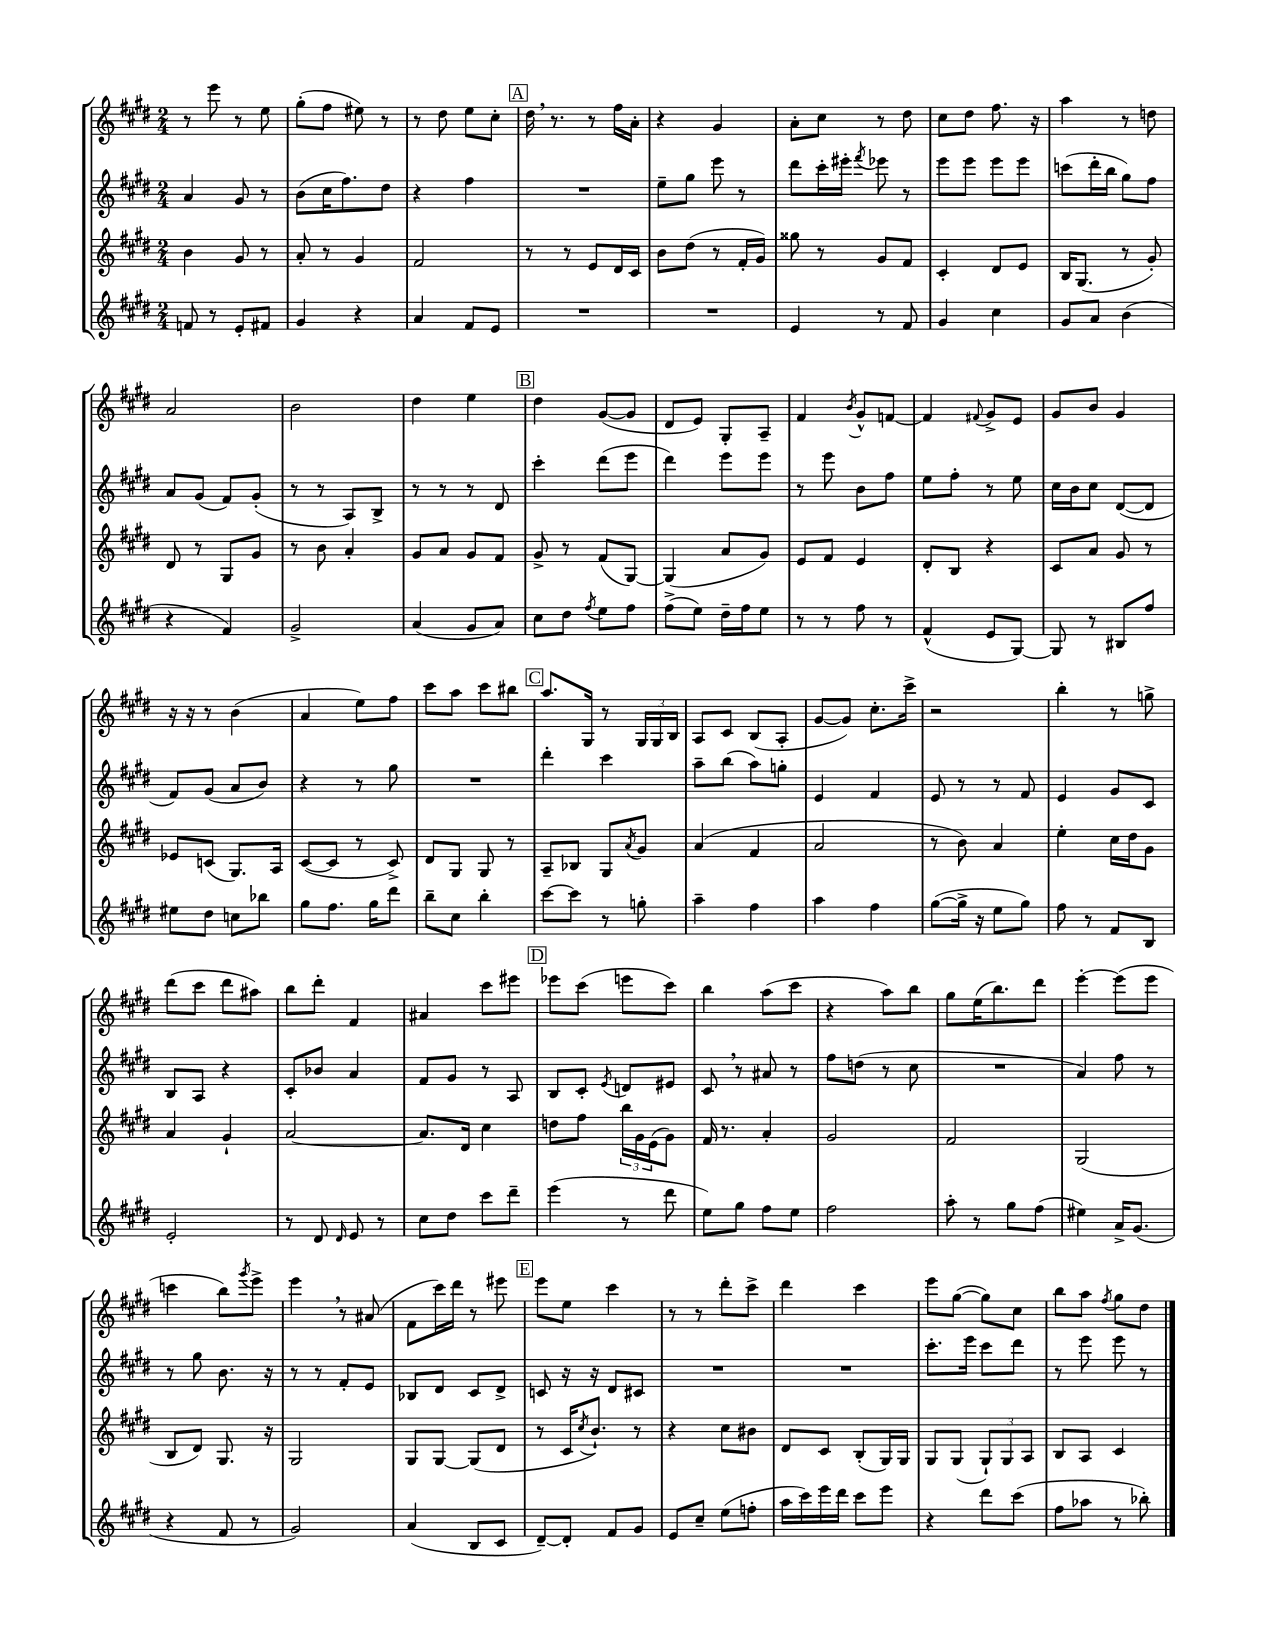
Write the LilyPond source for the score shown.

<<
\new StaffGroup <<
\new Staff = "s0" {
    \clef treble \key e \major \numericTimeSignature \time 2/4
    r8 e'''8 r8 e''8 |
    gis''8-.( fis''8 eis''8) r8 |
    r8 dis''8 e''8 cis''8-. |
    \mark \markup { \box "A" } dis''16 \breathe r8. r8 fis''16 a'16-. |
    r4 gis'4 |
    a'8-. cis''8 r8 dis''8 |
    cis''8 dis''8 fis''8. r16 |
    a''4 r8 d''8 |
    a'2 |
    b'2 |
    dis''4 e''4 |
    \mark \markup { \box "B" } dis''4 gis'8~( gis'8 |
    dis'8 e'8) gis8-. a8-- |
    fis'4 \acciaccatura { b'8 } gis'8-^ f'8~ |
    f'4 \appoggiatura { fis'8 } gis'8-> e'8 |
    gis'8 b'8 gis'4 |
    r16 r16 r8 b'4( |
    a'4 e''8) fis''8 |
    cis'''8 a''8 cis'''8 bis''8 |
    \mark \markup { \box "C" } a''8. gis16 r8 \tuplet 3/2 { gis16 gis16 b16 } |
    a8 cis'8 b8( a8-. |
    gis'8~ gis'8) cis''8.-. cis'''16-> |
    r2 |
    b''4-. r8 g''8-> |
    dis'''8( cis'''8 dis'''8 ais''8) |
    b''8 dis'''8-. fis'4 |
    ais'4 cis'''8 eis'''8 |
    \mark \markup { \box "D" } ees'''8 cis'''8( e'''8 cis'''8) |
    b''4 a''8( cis'''8 |
    r4 a''8) b''8 |
    gis''8 e''16( b''8.) dis'''8 |
    e'''4~-. e'''8( e'''8 |
    c'''4 b''8) \acciaccatura { gis'''8 } e'''8-> |
    e'''4 \breathe r8 ais'8( |
    fis'8 cis'''16) dis'''16 r8 eis'''8 |
    \mark \markup { \box "E" } e'''8 e''8 cis'''4 |
    r8 r8 dis'''8-. cis'''8-> |
    dis'''4 cis'''4 |
    e'''8 gis''8~( gis''8) cis''8 |
    b''8 a''8 \acciaccatura { fis''8 } gis''8 dis''8 \bar "|." |
}
\new Staff = "s1" {
    \clef treble \key e \major \numericTimeSignature \time 2/4
    a'4 gis'8 r8 |
    b'8( cis''16 fis''8.) dis''8 |
    r4 fis''4 |
    \mark \markup { \box "A" } R2 |
    e''8-- gis''8 e'''8 r8 |
    dis'''8 cis'''16-. eis'''16-. \acciaccatura { fis'''8 } ees'''8 r8 |
    e'''8 e'''8 e'''8 e'''8 |
    c'''8( dis'''16-. b''16 gis''8) fis''8 |
    a'8 gis'8( fis'8) gis'8-.( |
    r8 r8 a8) b8-> |
    r8 r8 r8 dis'8 |
    \mark \markup { \box "B" } cis'''4-. dis'''8( e'''8 |
    dis'''4) e'''8 e'''8 |
    r8 e'''8 b'8 fis''8 |
    e''8 fis''8-. r8 e''8 |
    cis''16 b'16 cis''8 dis'8~( dis'8 |
    fis'8) gis'8( a'8 b'8) |
    r4 r8 gis''8 |
    R2 |
    \mark \markup { \box "C" } dis'''4-. cis'''4 |
    a''8-- b''8( a''8) g''8-. |
    e'4 fis'4 |
    e'8 r8 r8 fis'8 |
    e'4 gis'8 cis'8 |
    b8 a8 r4 |
    cis'8-. bes'8 a'4 |
    fis'8 gis'8 r8 a8 |
    \mark \markup { \box "D" } b8 cis'8-. \acciaccatura { e'8 } d'8 eis'8 |
    cis'8 \breathe r8 ais'8 r8 |
    fis''8 d''8( r8 cis''8 |
    R2 |
    a'4) fis''8 r8 |
    r8 gis''8 b'8. r16 |
    r8 r8 fis'8-. e'8 |
    bes8 dis'8 cis'8 dis'8-> |
    \mark \markup { \box "E" } c'8 r16 r16 dis'8 cis'8 |
    R2 |
    R2 |
    cis'''8.-. e'''16 cis'''8 dis'''8 |
    r8 e'''8 e'''8 r8 \bar "|." |
}
\new Staff = "s2" {
    \clef treble \key e \major \numericTimeSignature \time 2/4
    b'4 gis'8 r8 |
    a'8-. r8 gis'4 |
    fis'2 |
    \mark \markup { \box "A" } r8 r8 e'8 dis'16 cis'16 |
    b'8 dis''8( r8 fis'16-. gis'16) |
    gisis''8 r8 gis'8 fis'8 |
    cis'4-. dis'8 e'8 |
    b16 gis8.( r8 gis'8-.) |
    dis'8 r8 gis8 gis'8 |
    r8 b'8 a'4-. |
    gis'8 a'8 gis'8 fis'8 |
    \mark \markup { \box "B" } gis'8-> r8 fis'8( gis8~) |
    gis4( a'8 gis'8) |
    e'8 fis'8 e'4 |
    dis'8-. b8 r4 |
    cis'8 a'8 gis'8 r8 |
    ees'8 c'8( gis8.) a16 |
    cis'8~( cis'8 r8 cis'8->) |
    dis'8 gis8 gis8 r8 |
    \mark \markup { \box "C" } a8-- bes8 gis8 \acciaccatura { a'8 } gis'8 |
    a'4( fis'4 |
    a'2 |
    r8 b'8) a'4 |
    e''4-. cis''16 dis''16 gis'8 |
    a'4 gis'4-! |
    a'2~ |
    a'8. dis'16 cis''4 |
    \mark \markup { \box "D" } d''8 fis''8 \tuplet 3/2 { b''16 gis'16 e'16( } gis'8) |
    fis'16 r8. a'4-. |
    gis'2 |
    fis'2 |
    gis2( |
    b8 dis'8) gis8. r16 |
    gis2 |
    gis8 gis8~ gis8( dis'8 |
    \mark \markup { \box "E" } r8 cis'16 \acciaccatura { cis''8 } b'8.-!) r8 |
    r4 cis''8 bis'8 |
    dis'8 cis'8 b8-.( gis16) gis16 |
    gis8 gis8( \tuplet 3/2 { gis8-!) gis8 a8 } |
    b8 a8 cis'4 \bar "|." |
}
\new Staff = "s3" {
    \clef treble \key e \major \numericTimeSignature \time 2/4
    f'8 r8 e'8-. fis'8 |
    gis'4 r4 |
    a'4 fis'8 e'8 |
    \mark \markup { \box "A" } R2 |
    R2 |
    e'4 r8 fis'8 |
    gis'4 cis''4 |
    gis'8 a'8 b'4( |
    r4 fis'4) |
    gis'2-> |
    a'4( gis'8 a'8) |
    \mark \markup { \box "B" } cis''8 dis''8 \acciaccatura { fis''8 } e''8 fis''8 |
    fis''8->( e''8) dis''16-- fis''16 e''8 |
    r8 r8 fis''8 r8 |
    fis'4-^( e'8 gis8~) |
    gis8 r8 bis8 fis''8 |
    eis''8 dis''8 c''8 bes''8 |
    gis''8 fis''8. gis''16 dis'''8 |
    b''8-- cis''8 b''4-. |
    \mark \markup { \box "C" } cis'''8~ cis'''8 r8 g''8-. |
    a''4-- fis''4 |
    a''4 fis''4 |
    gis''8~( gis''16-> r16 e''8 gis''8) |
    fis''8 r8 fis'8 b8 |
    e'2-. |
    r8 dis'8 \grace { dis'16 } e'8 r8 |
    cis''8 dis''8 cis'''8 dis'''8-- |
    \mark \markup { \box "D" } e'''4( r8 dis'''8 |
    e''8) gis''8 fis''8 e''8 |
    fis''2 |
    a''8-. r8 gis''8 fis''8( |
    eis''4) a'16-> gis'8.( |
    r4 fis'8 r8 |
    gis'2) |
    a'4( b8 cis'8 |
    \mark \markup { \box "E" } dis'8~--) dis'8-. fis'8 gis'8 |
    e'8 cis''8-- e''8( f''8-. |
    a''16 cis'''16) e'''16 dis'''16 cis'''8 e'''8 |
    r4 dis'''8 cis'''8( |
    fis''8 aes''8 r8 bes''8-.) \bar "|." |
}
>>
>>
\layout { \context { \Score \remove "Bar_number_engraver" } }
